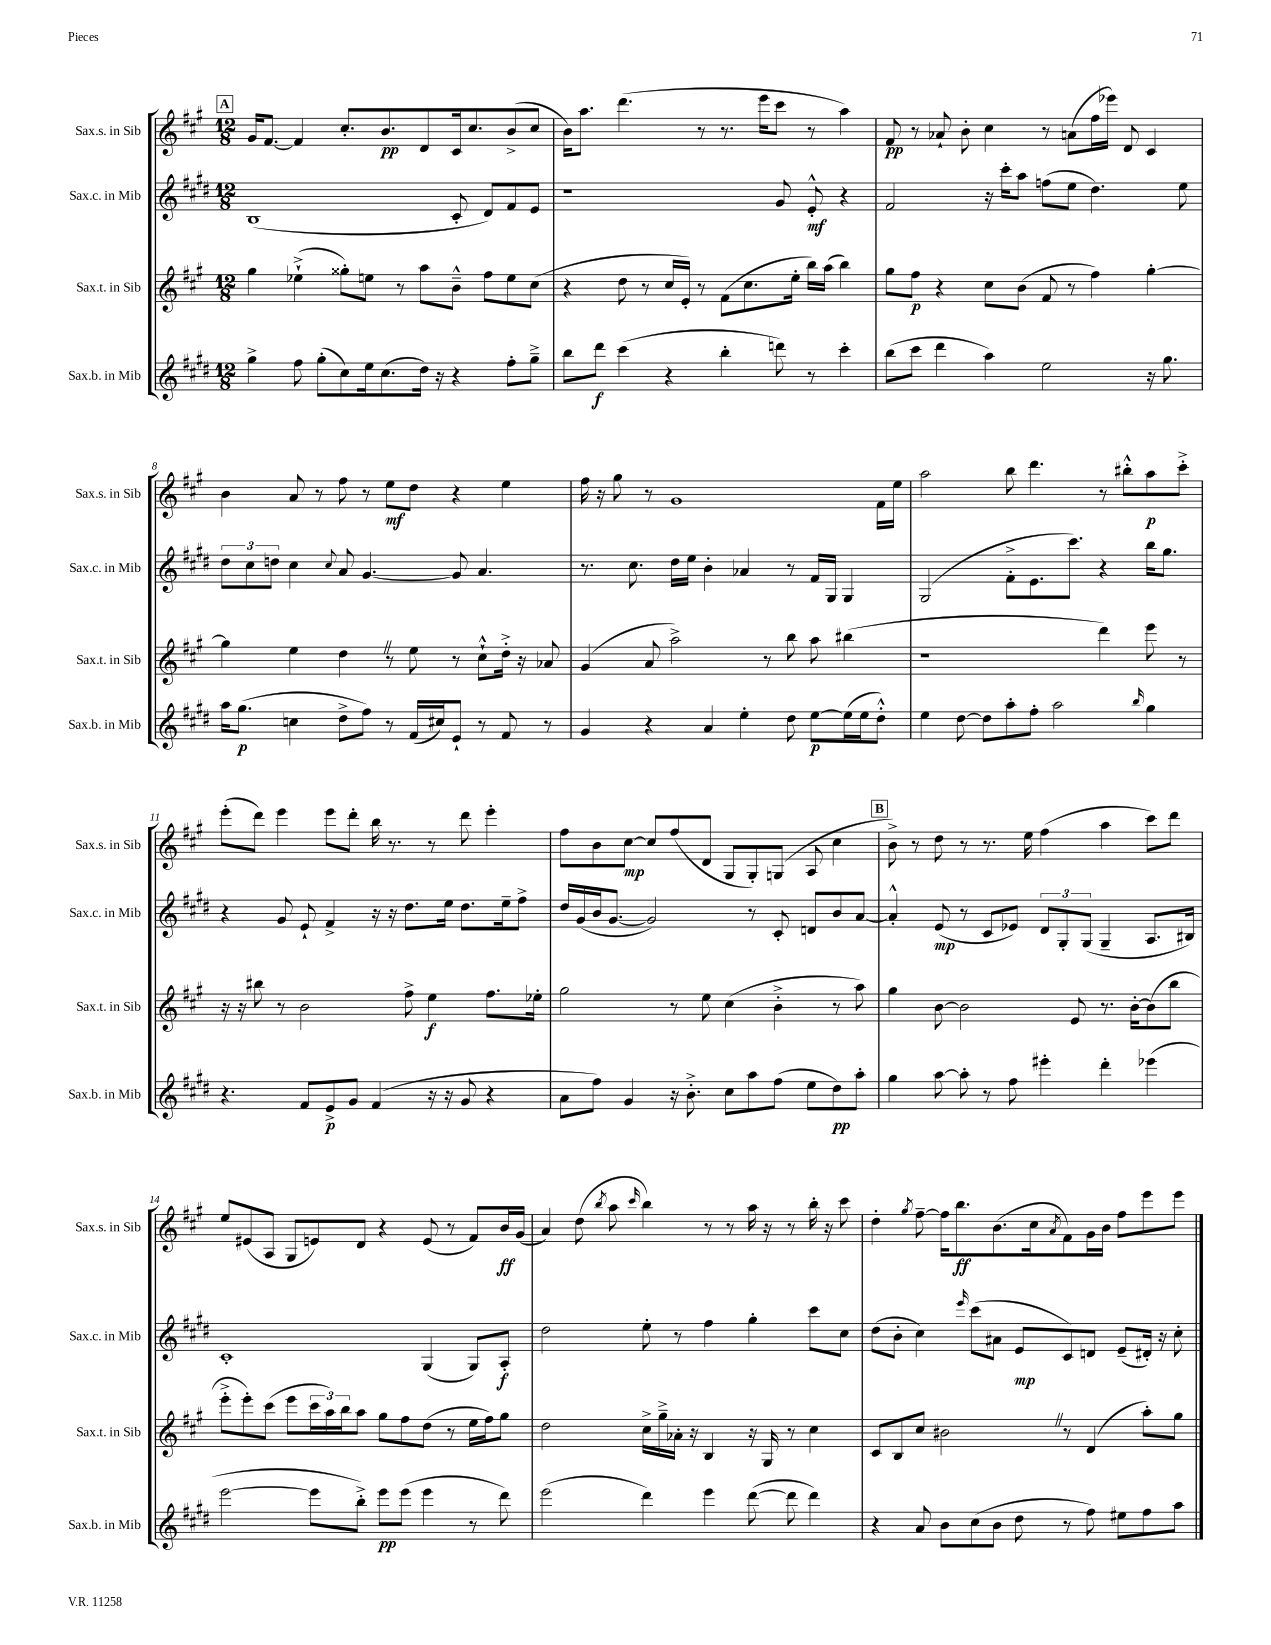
<<
\new StaffGroup <<
\new Staff = "s0" \with { instrumentName = "Sax.s. in Sib" shortInstrumentName = "Sax.s. in Sib" } {
    \clef treble \key a \major \numericTimeSignature \time 12/8
    \mark \markup { \box "A" } gis'16 fis'8.~ fis'4 cis''8.-. b'8.\pp d'8 cis'16 cis''8. b'8->( cis''8 |
    b'16) a''8. d'''4.( r8 r8. e'''16 cis'''8 r8 a''4) |
    fis'8\pp r8 aes'8-! b'8-. cis''4 r8 a'8( fis''16 ees'''16) d'8 cis'4 |
    b'4 a'8 r8 fis''8 r8 e''8\mf d''8 r4 e''4 |
    fis''16 r16 gis''8 r8 gis'1 fis'16 e''16 |
    a''2 b''8 d'''4. r8 bis''8-.-^ a''8\p cis'''8-.-> |
    e'''8-.( d'''8) e'''4 e'''8 d'''8-. b''16 r8. r8 d'''8 e'''4-. |
    fis''8 b'8 cis''8~\mp cis''8 fis''8( d'8 gis8 gis8-.) g8( a8 cis''4 |
    \mark \markup { \box "B" } b'8->) r8 d''8 r8 r8. e''16 fis''4( a''4 cis'''8) d'''8 |
    e''8 eis'8( a8 gis8 e'8) d'8 r4 e'8( r8 fis'8) b'16\ff gis'16( |
    a'4) d''8( \acciaccatura { b''8 } a''8 \grace { cis'''16 } b''4) r8 r8 a''16 r16 r8 b''16-. r16 cis'''8 |
    d''4-. \acciaccatura { gis''8 } fis''8~-- fis''16 b''8.\ff b'8.( cis''16 \acciaccatura { a'8 } fis'8) gis'16 b'16 fis''8 e'''8 e'''8 \bar "|." |
}
\new Staff = "s1" \with { instrumentName = "Sax.c. in Mib" shortInstrumentName = "Sax.c. in Mib" } {
    \clef treble \key e \major \numericTimeSignature \time 12/8
    \mark \markup { \box "A" } b1( cis'8-. dis'8) fis'8 e'8 |
    r1 gis'8 e'8-.-^\mf r4 |
    fis'2 r16 cis'''16-. a''8 f''8( e''8 dis''4.) e''8 |
    \tuplet 3/2 { dis''8 cis''8 d''8 } cis''4 \appoggiatura { cis''8 } a'8 gis'4.~ gis'8 a'4. |
    r8. cis''8. dis''16 e''16 b'4-. aes'4 r8 fis'16 gis16 gis4 |
    gis2( fis'8-.-> e'8. cis'''8.) r4 b''16 gis''8. |
    r4 gis'8 e'8-! fis'4-> r16 r16 dis''8. e''16 dis''8. e''16-- fis''8-> |
    dis''16 gis'16( b'16 gis'8.~ gis'2) r8 cis'8-. d'8 b'8 a'8~ |
    \mark \markup { \box "B" } a'4-.-^ e'8\mp( r8 cis'8 ees'8) \tuplet 3/2 { dis'8 gis8-. gis8( } gis4-- a8. bis16) |
    cis'1-. gis4( gis8) a8-.\f |
    dis''2 e''8-. r8 fis''4 gis''4-. cis'''8 cis''8 |
    dis''8( b'8-. cis''4) \grace { e'''16 } cis'''8( ais'8 e'8\mp cis'8) d'8 e'8--( dis'16-.) r16 cis''8-. \bar "|." |
}
\new Staff = "s2" \with { instrumentName = "Sax.t. in Sib" shortInstrumentName = "Sax.t. in Sib" } {
    \clef treble \key a \major \numericTimeSignature \time 12/8
    \mark \markup { \box "A" } gis''4 ees''4-!->( gisis''8-.) e''8 r8 a''8 b'8---^ fis''8 e''8 cis''8( |
    r4 d''8 r8 cis''16 e'16-.) r8 fis'8( cis''8. e''16-. b''16) a''16( b''4) |
    gis''8 fis''8\p r4 cis''8 b'8( fis'8 r8 fis''4) gis''4~-. |
    gis''4 e''4 d''4 \once \override BreathingSign.text = \markup { \musicglyph "scripts.caesura.straight" } \breathe r8 e''8 r8 cis''8-!-^ d''16-.-> r16 aes'8 |
    gis'4( a'8 a''2->) r8 b''8 a''8 bis''4( |
    r1 d'''4) e'''8 r8 |
    r16 r16 bis''8 r8 b'2 fis''8-> e''4\f fis''8. ees''16-. |
    gis''2 r8 e''8 cis''4( b'4-.-> r8 a''8) |
    \mark \markup { \box "B" } gis''4 b'8~ b'2 e'8 r8. b'16~-. b'8( b''8 |
    e'''8-.-> e'''8-.) cis'''8( e'''8 \tuplet 3/2 { cis'''16 a''16) b''16 } a''8 gis''8 fis''8 d''8( r8 e''16 fis''16) gis''8 |
    d''2 cis''16-> gis''16---> aes'16-. r16 b4 r16 gis16 r8 cis''4 |
    cis'8 b8 cis''8 bis'2 \once \override BreathingSign.text = \markup { \musicglyph "scripts.caesura.straight" } \breathe r8 d'4( a''8-.) gis''8 \bar "|." |
}
\new Staff = "s3" \with { instrumentName = "Sax.b. in Mib" shortInstrumentName = "Sax.b. in Mib" } {
    \clef treble \key e \major \numericTimeSignature \time 12/8
    \mark \markup { \box "A" } gis''4-> fis''8 gis''8-.( cis''8) e''16 cis''8.( dis''16) r16 r4 fis''8-. gis''8---> |
    b''8 dis'''8\f cis'''4( r4 b''4-. d'''8) r8 cis'''4-. |
    b''8( cis'''8 dis'''4 a''4) e''2 r16 gis''8. |
    a''16 gis''8.\p( c''4 dis''8-> fis''8) r8 fis'16( cis''16) e'8-! r8 fis'8 r8 |
    gis'4 r4 a'4 e''4-. dis''8 e''8~\p e''16( e''16 dis''8-.-^) |
    e''4 dis''8~ dis''8 a''8-. fis''8-. a''2 \grace { b''16 } gis''4 |
    r4. fis'8 e'8->\p gis'8 fis'4( r16 r16 gis'8 r4 |
    a'8 fis''8) gis'4 r16 b'8.-.-> cis''8 a''8 fis''8( e''8 dis''8\pp) a''8-. |
    \mark \markup { \box "B" } gis''4 a''8~ a''8-. r8 fis''8 eis'''4-. dis'''4-. ees'''4( |
    e'''2~ e'''8 b''8-.->) e'''8\pp e'''8( e'''4 r8 dis'''8) |
    e'''2( dis'''4) e'''4 dis'''8~( dis'''8 dis'''4) |
    r4 a'8 b'8 cis''8( b'8 dis''8 r8 fis''8) eis''8 fis''8 a''8 \bar "|." |
}
>>
>>
\layout { \context { \Score currentBarNumber = #5 } }
